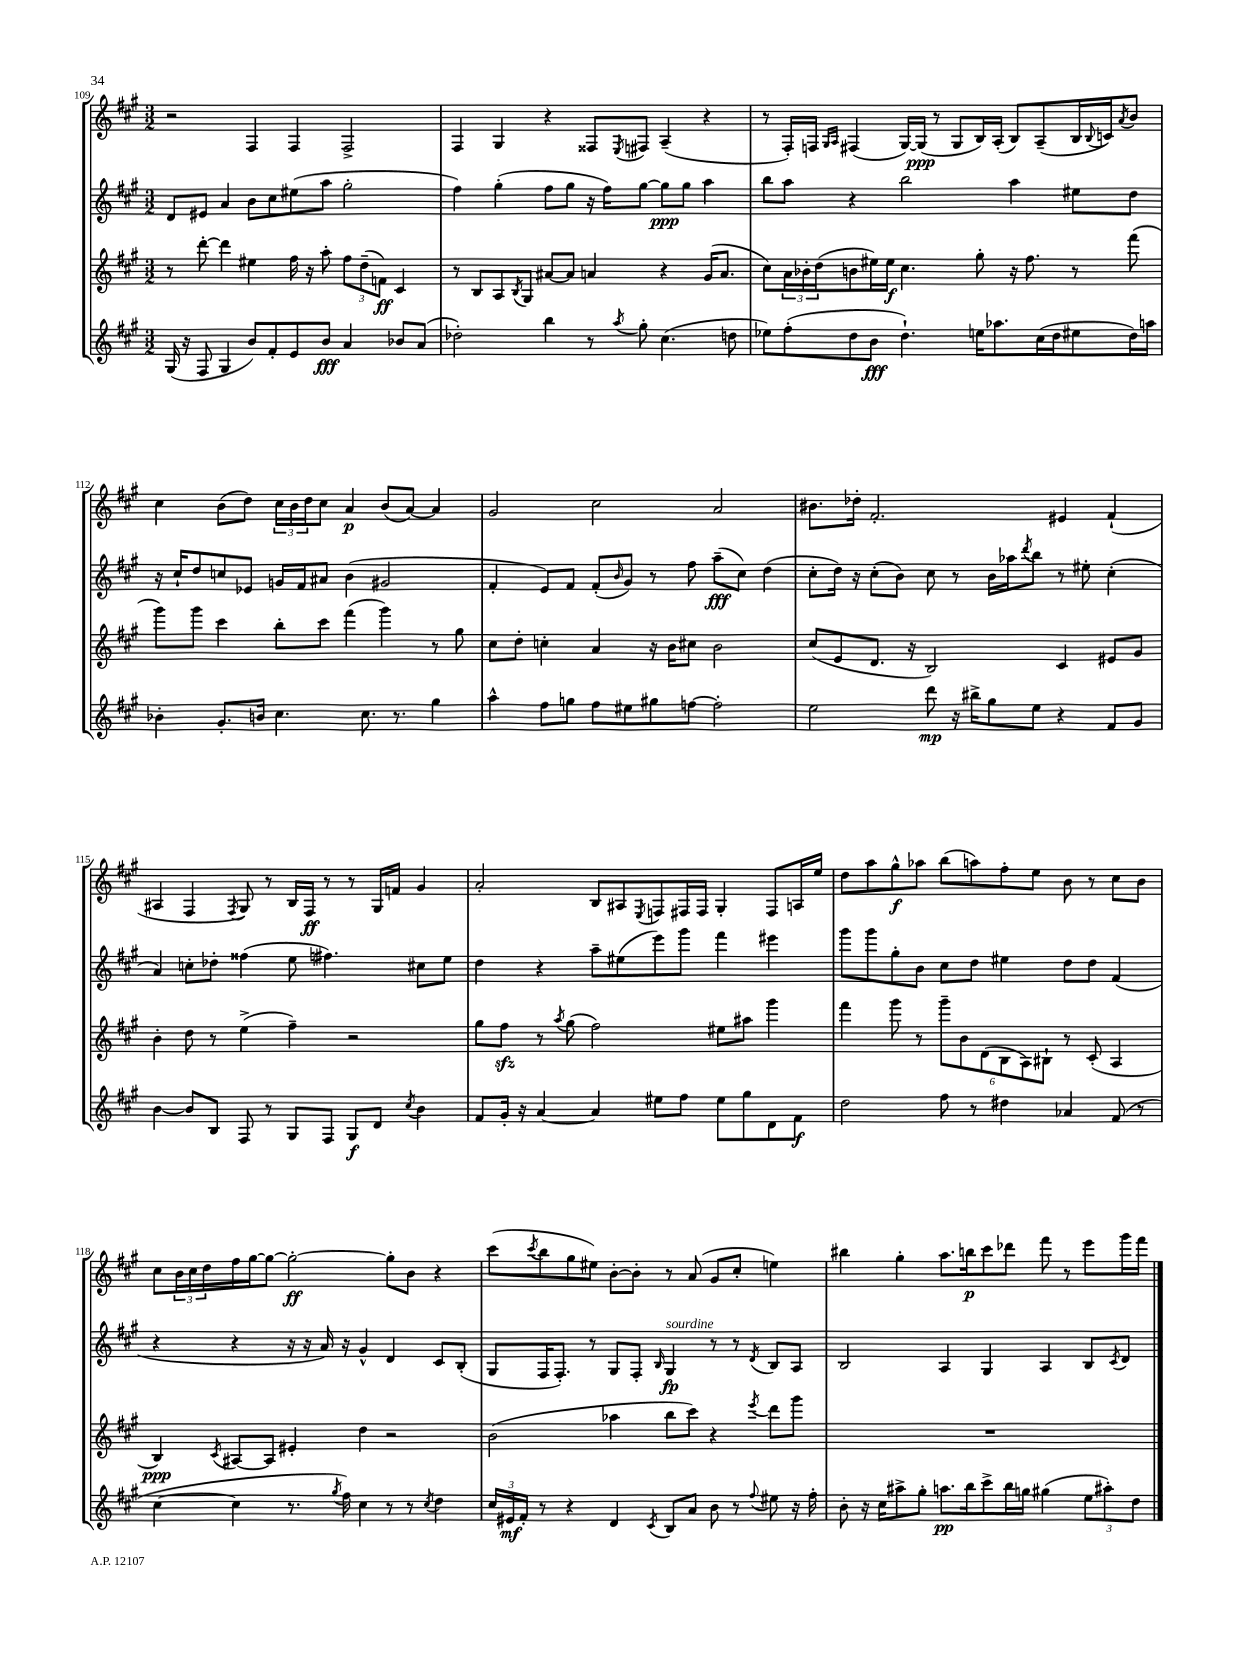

**kern	**kern	**kern	**kern
*staff4	*staff3	*staff2	*staff1
*clefG2	*clefG2	*clefG2	*clefG2
*k[f#c#g#]	*k[f#c#g#]	*k[f#c#g#]	*k[f#c#g#]
*M3/2	*M3/2	*M3/2	*M3/2
(16G#	8r	8d	2r
16r	.	.	.
8F#	[8ddd'	8e#	.
4G#	4ddd]	4a	.
8b)	4ee#	8b	4F#
8f#'	.	8cc#	.
8e	16ff#	(8ee#	4F#
.	16r	.	.
8b	8aa'	8aa	.
4a	12ff#	2gg#'	2F#^
.	(12dd~	.	.
.	12f)	.	.
8b-	4c#	.	.
(8a	.	.	.
=	=	=	=
2dd-')	8r	4ff#)	4F#
.	8B	.	.
.	8A	(4gg#'	4G#
.	8qB	.	.
.	8G#	.	.
4bb	[8a#	8ff#	4r
.	8a#]	8gg#	.
8r	4a	16r	8F##
.	.	16ff#)	.
8qaa	.	.	8qE
8gg#'	.	[8gg#	8F#
(4.cc#	4r	8gg#]	(4A~
.	.	8gg#	.
.	(16g#	4aa	4r
.	8.a	.	.
8dd	.	.	.
=	=	=	=
8ee-)	8cc#)	8bb	8r
(8ff#'	24a	8aa	16F#')
.	24b-'	.	.
.	.	.	16F
.	(24dd	.	.
.	.	.	16qqG#
.	.	.	16qqA
8dd	8b	4r	(4F#
8b	16ee#)	.	.
.	16ee#	.	.
4.dd`)	4.cc#	2bb	[16G#)
.	.	.	(16G#]
.	.	.	8r
.	.	.	8G#
16ee	8gg#'	.	16B)
8.aa-	.	.	(16A'
.	16r	4aa	8B)
.	8.ff#	.	.
(16cc#	.	.	(8A~
16dd	.	.	.
8ee#	8r	8ee#	16B
.	.	.	8qqB
.	.	.	16c)
.	.	.	8qa
16dd)	(8fff#	8dd	8b
16aa	.	.	.
=	=	=	=
4b-'	8ggg#)	16r	4cc#
.	.	16cc#`	.
.	8ggg#	8dd	.
8.g#'	4ccc#	8cc	(8b
.	.	8e-	8dd)
16b	.	.	.
4.cc#	8bb'	16g	24cc#
.	.	.	24b
.	.	16f#	.
.	.	.	24dd
.	8ccc#	8a#	8cc#
.	(4fff#	(4b	4a
8.cc#	.	.	.
.	4ggg#)	2g#	(8b
8.r	.	.	.
.	.	.	[8a)
4gg#	8r	.	4a]
.	8gg#	.	.
=	=	=	=
4aa^^	8cc#	4f#'	2g#
.	8dd'	.	.
8ff#	4cc'	8e)	.
8gg	.	8f#	.
8ff#	4a	(8f#'	2cc#
.	.	16qqb	.
8ee#	.	8g#)	.
8gg#	16r	8r	.
.	16b	.	.
[8ff	8cc#	8ff#	.
2ff']	2b	(8aa~	2a
.	.	8cc#)	.
.	.	(4dd	.
=	=	=	=
2ee	(8cc#	8cc#'	8.b#
.	8e	16dd)	.
.	.	16r	16dd-'
.	8.d	(8cc#'	2.f#'
.	.	8b)	.
.	16r	.	.
8ddd	2B)	8cc#	.
16r	.	8r	.
16bb#^	.	.	.
8gg#	.	16b	.
.	.	16aa-	.
.	.	8qddd	.
8ee	.	8bb	.
4r	4c#	8r	4e#
.	.	8ee#'	.
8f#	8e#	(4cc#'	(4f#`
8g#	8g#	.	.
=	=	=	=
[4b	4b'	4a)	4A#
8b]	8dd	8cc'	4F#
8B	8r	8dd-'	.
.	.	.	8qF#
8F#	(4ee^	(4ff##	8G#)
8r	.	.	8r
8G#	4ff#~)	8ee	16B
.	.	.	16F#
8F#	.	4.ff#)	8r
8G#	2r	.	8r
8d	.	.	16G#
.	.	.	16f
8qcc#	.	.	.
4b	.	8cc#	4g#
.	.	8ee	.
=	=	=	=
8f#	8gg#	4dd	2a'
16g#'	8ff#	.	.
16r	.	.	.
[4a	8r	4r	.
.	8qaa	.	.
.	(8gg#	.	.
4a]	2ff#)	8aa~	8B
.	.	(8ee#	8A#
.	.	.	8qE
8ee#	.	8eee)	8F
8ff#	.	8ggg#	16F#
.	.	.	16F#
8ee#	8ee#	4fff#	4G#'
8gg#	8aa#	.	.
8d	4ggg#	4eee#	8F#
8f#	.	.	16A
.	.	.	16ee
=	=	=	=
2dd	4fff#	8ggg#	8dd
.	.	8ggg#	8aa
.	8ggg#	8gg#'	8gg#^^
.	8r	8b	8aa-
8ff#	12ggg#~	8cc#	(8bb
.	12b	.	.
8r	.	8dd	8aa)
.	(12d	.	.
4dd#	12B	4ee#	8ff#'
.	12A)	.	.
.	.	.	8ee
.	12B#`	.	.
4a-	8r	8dd	8b
.	(8c#'	8dd	8r
(8f#	4A	(4f#	8cc#
8r	.	.	8b
=	=	=	=
[4cc#	4B)	4r	8cc#
.	.	.	24b
.	.	.	24cc#
.	.	.	24dd
.	8qc#	.	.
4cc#]	[8A#	4r	16ff#
.	.	.	[16gg#
.	8A#]	.	8gg#_
8.r	4e#'	16r	2gg#'_
.	.	16r	.
.	.	16a)	.
8qgg#	.	.	.
16ff#)	.	16r	.
4cc#	4dd	4g#^^	.
8r	2r	4d	8gg#']
8r	.	.	8b
8qcc#	.	.	.
4dd	.	8c#	4r
.	.	(8B'	.
=	=	=	=
24cc#	(2b	8G#	(8ccc#
24e#	.	.	.
24f#'	.	.	.
.	.	.	8qccc#
8r	.	16F#	8bb
.	.	8.F#')	.
4r	.	.	8gg#
.	.	8r	8ee#)
4d	4aa-	8G#	[8b'
.	.	8F#'	8b']
8qc#	.	16qqB	.
8B	8bb	4G#	8r
8a	8ccc#)	.	(8a
8b	4r	8r	8g#
8r	.	8r	8cc#'
8qqff#	8qeee	8qd	.
8ee#	8ddd	8B	4ee)
16r	8ggg#	8A	.
16ff#'	.	.	.
=	=	=	=
8b'	1.r	2B	4bb#
16r	.	.	.
16cc#	.	.	.
8aa#^	.	.	4gg#'
8gg#'	.	.	.
8.aa	.	4A	8.aa
16bb	.	.	16bb
8ccc#^	.	4G#	8ccc#
16bb	.	.	8ddd-
16gg	.	.	.
(4gg#	.	4A	8fff#
.	.	.	8r
12ee	.	8B	8eee
12aa#')	.	.	.
.	.	8qc#	.
.	.	8d	16ggg#
12dd	.	.	.
.	.	.	16fff#
==	==	==	==
*-	*-	*-	*-
